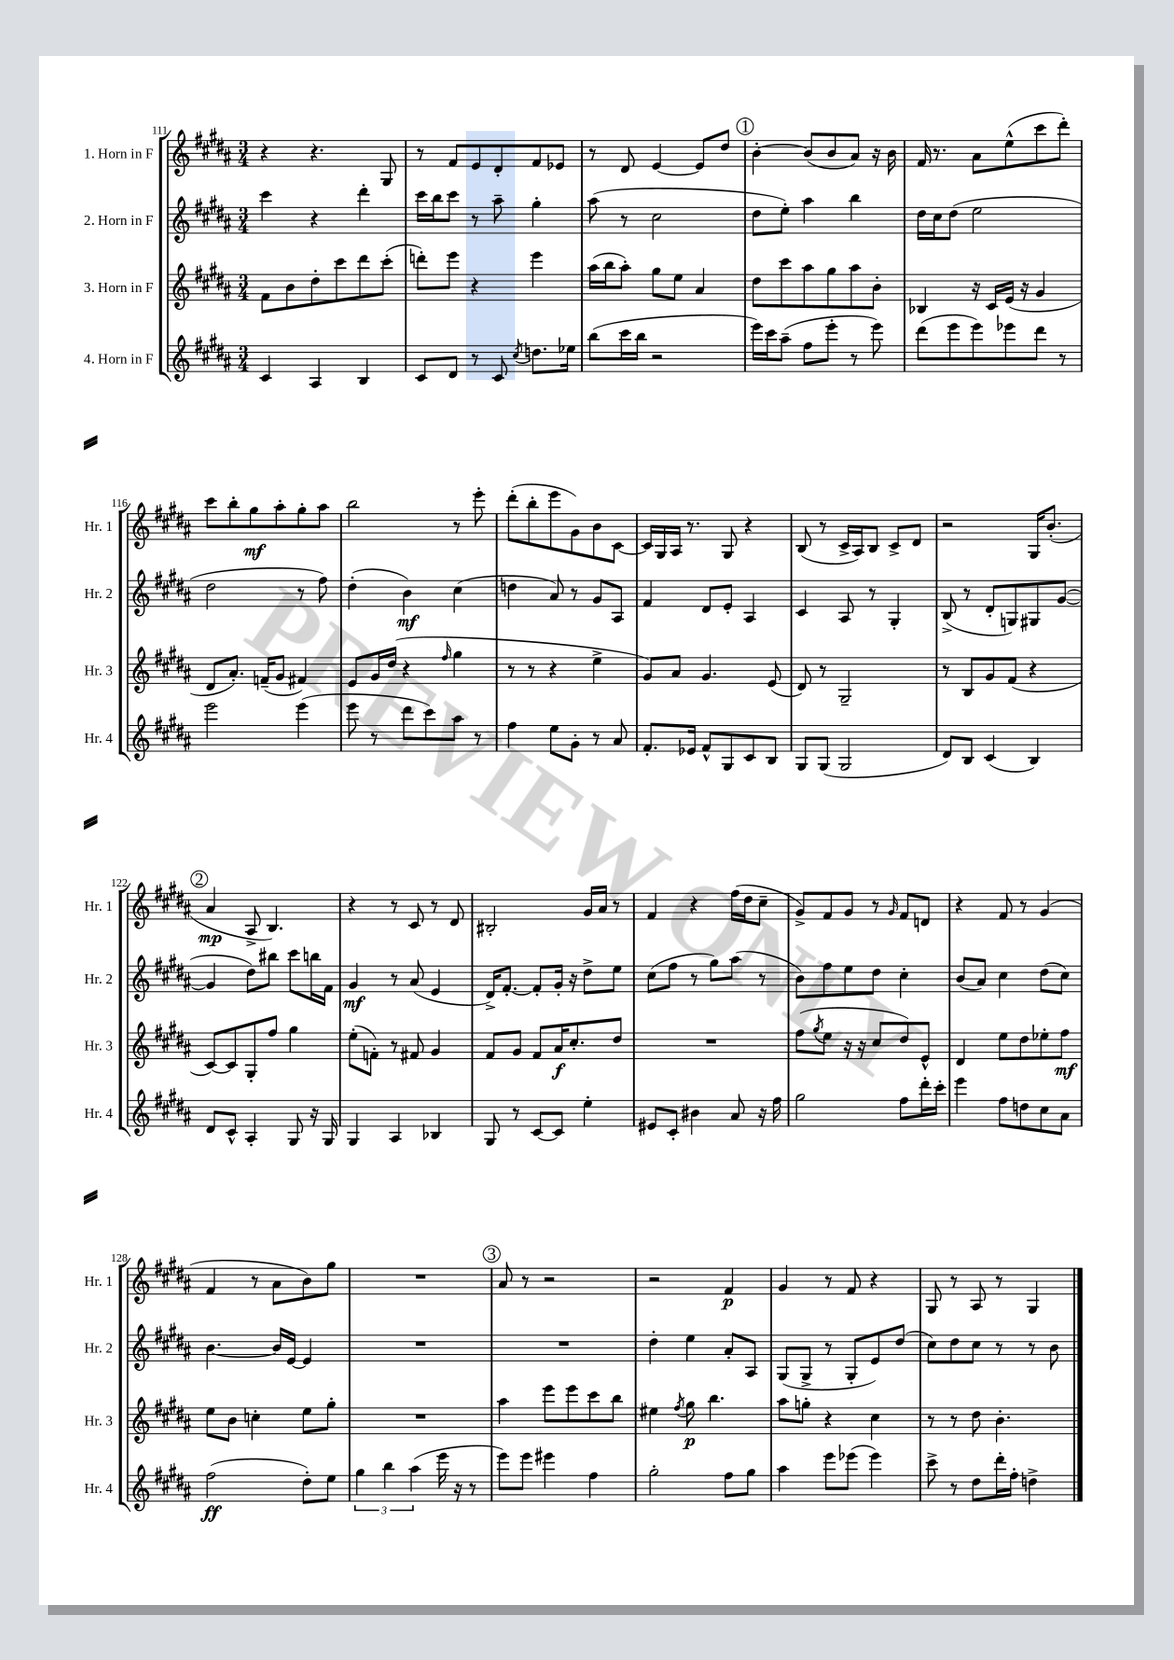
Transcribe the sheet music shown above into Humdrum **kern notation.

**kern	**kern	**kern	**kern
*staff4	*staff3	*staff2	*staff1
*clefG2	*clefG2	*clefG2	*clefG2
*k[f#c#g#d#a#]	*k[f#c#g#d#a#]	*k[f#c#g#d#a#]	*k[f#c#g#d#a#]
*M3/4	*M3/4	*M3/4	*M3/4
4c#	8f#	4ccc#	4r
.	8b	.	.
4A#	8dd#'	4r	4.r
.	8ccc#	.	.
4B	8ddd#	4ddd#'	.
.	(8ccc#'	.	8G#
=	=	=	=
8c#	8ddd')	16ccc#	8r
.	.	16bb	.
8d#	8eee	8ccc#	8f#
8r	4r	8r	8e
8c#	.	8aa#~	8d#'
8qcc#	.	.	.
8.dd	4eee	4gg#'	8f#
.	.	.	8e-
16ee-	.	.	.
=	=	=	=
(8bb	(16aa#	(8aa#	8r
.	16bb	.	.
16ccc#	8aa#')	8r	8d#
16bb	.	.	.
2r	8gg#	2cc#	[4e
.	8ee	.	.
.	4a#	.	8e]
.	.	.	8dd#
=	=	=	=
16eee)	8dd#	8dd#	[4b'
16ccc#	.	.	.
(8aa#~	8ccc#	8ee')	.
8ff#	8aa#	4aa#	(8b]
8eee'	8gg#	.	8b
8r	8aa#	4bb	8a#)
8eee)	8b'	.	16r
.	.	.	16b
=	=	=	=
(8ddd#	4B-	16dd#	16f#
.	.	16cc#	8.r
8eee	.	(8dd#	.
8eee)	16r	2ee	8a#
.	16c#	.	.
8eee-	(16e	.	(8ee^^
.	16r	.	.
8ddd#	4g#	.	8ccc#
8r	.	.	8ddd#')
=	=	=	=
2eee	8d#	2dd#	8ccc#
.	8.a#')	.	8bb'
.	.	.	8gg#
.	(16f~	.	.
.	8g#	.	8aa#'
(4eee	4f#)	8r	8gg#'
.	.	8ff#)	8aa#
=	=	=	=
8eee	8e	(4dd#'	2bb
8r	16g#	.	.
.	(16dd#	.	.
8ddd#	4r	4b)	.
8ccc#)	.	.	.
.	16qqff#	.	.
8aa#	4gg#	(4cc#	8r
8r	.	.	8eee'
=	=	=	=
4ff#	8r	4dd	(8ddd#'
.	8r	.	8bb'
8ee	4r	8a#)	8eee
8g#'	.	8r	8g#)
8r	4ee^	8g#	8b
8a#	.	8A#	[8c#
=	=	=	=
8.f#'	8g#)	4f#	16c#]
.	.	.	16G#
.	8a#	.	16A#
16e-	.	.	8.r
8f#^^	4.g#	8d#	.
8G#	.	8e'	8G#
8c#	.	4A#	4r
8B	(8e	.	.
=	=	=	=
8G#	8d#)	4c#	(8B
(8G#	8r	.	8r
2G#	2G#~	8A#	16c#^
.	.	.	16A#)
.	.	8r	8B
.	.	4G#'	8c#^
.	.	.	8d#
=	=	=	=
8d#)	8r	(8B^	2r
8B	8B	8r	.
(4c#	8g#	8d#'	.
.	(8f#	8G)	.
4B)	4r	8G#	16G#
.	.	.	(8.b'
.	.	([8g#	.
=	=	=	=
8d#	[8c#)	4g#]	4a#
8c#^^	8c#]	.	.
4A#'	8G#'	8dd#)	8A#^
.	8ff#	8bb#	4.B)
8G#	4gg#	8ccc#	.
16r	.	16bb	.
16G#	.	16f#	.
=	=	=	=
4G#	(8ee'	4g#	4r
.	8f')	.	.
4A#	8r	8r	8r
.	8f#	(8a#	8c#
4B-	4g#	4e	8r
.	.	.	8d#
=	=	=	=
8G#	8f#	16d#^)	2B#'
.	.	[8.f#'	.
8r	8g#	.	.
[8c#	8f#	8f#']	.
8c#]	16a#	16g#'	.
.	8.cc#'	16r	.
4ee'	.	8dd#^	16g#
.	.	.	16a#
.	8dd#	8ee	8r
=	=	=	=
8e#	2.r	(8cc#	4f#
8c#'	.	8ff#	.
4b#	.	8r	4r
.	.	8gg#)	.
8a#	.	(8aa#	(16ff#
.	.	.	16dd#
16r	.	8r	8cc#~
16ff#	.	.	.
=	=	=	=
2gg#	(8ff#	8b)	8g#^)
.	8qgg#	.	.
.	8ee	8ff#	8f#
.	16r	8ee	8g#
.	16r	.	.
.	8cc#	8dd#	8r
.	.	.	16qqg#
8ff#	8dd#)	4cc#'	8f#
16ddd#'	8e^^	.	8d
16ccc#'	.	.	.
=	=	=	=
4eee	4d#	(8b	4r
.	.	8a#)	.
8ff#	8ee	4cc#	8f#
8dd	8dd#	.	8r
8cc#	8ee-'	(8dd#	(4g#
8a#	8ff#	8cc#)	.
=	=	=	=
(2ff#	8ee	[4.b	4f#
.	8b	.	.
.	4cc'	.	8r
.	.	16b]	8a#
.	.	[16e	.
8dd#')	8ee	4e]	8b)
8ee	8gg#'	.	8gg#
=	=	=	=
6gg#	2.r	2.r	2.r
6bb	.	.	.
(6aa#	.	.	.
16eee	.	.	.
16r	.	.	.
8r	.	.	.
=	=	=	=
8eee)	4aa#	2.r	8a#
8eee	.	.	8r
4eee#	8eee	.	2r
.	8eee	.	.
4ff#	8ccc#	.	.
.	8bb	.	.
=	=	=	=
2gg#'	4ee#	4dd#'	2r
.	8qff#	.	.
.	8gg#	4ee	.
.	4.bb	.	.
8ff#	.	8a#'	4f#
8gg#	.	8A#	.
=	=	=	=
4aa#	8aa#	(8G#	4g#
.	8gg'	8G#^	.
8eee	4r	8r	8r
(8eee-	.	8G#'	8f#
4eee-)	4cc#	8e)	4r
.	.	(8dd#	.
=	=	=	=
8ccc#^	8r	8cc#)	8G#
8r	8r	8dd#	8r
8dd#	8dd#	8cc#	8A#
16ddd#'	4.b'	8r	8r
16ff#'	.	.	.
4dd^	.	8r	4G#
.	.	8b	.
==	==	==	==
*-	*-	*-	*-
